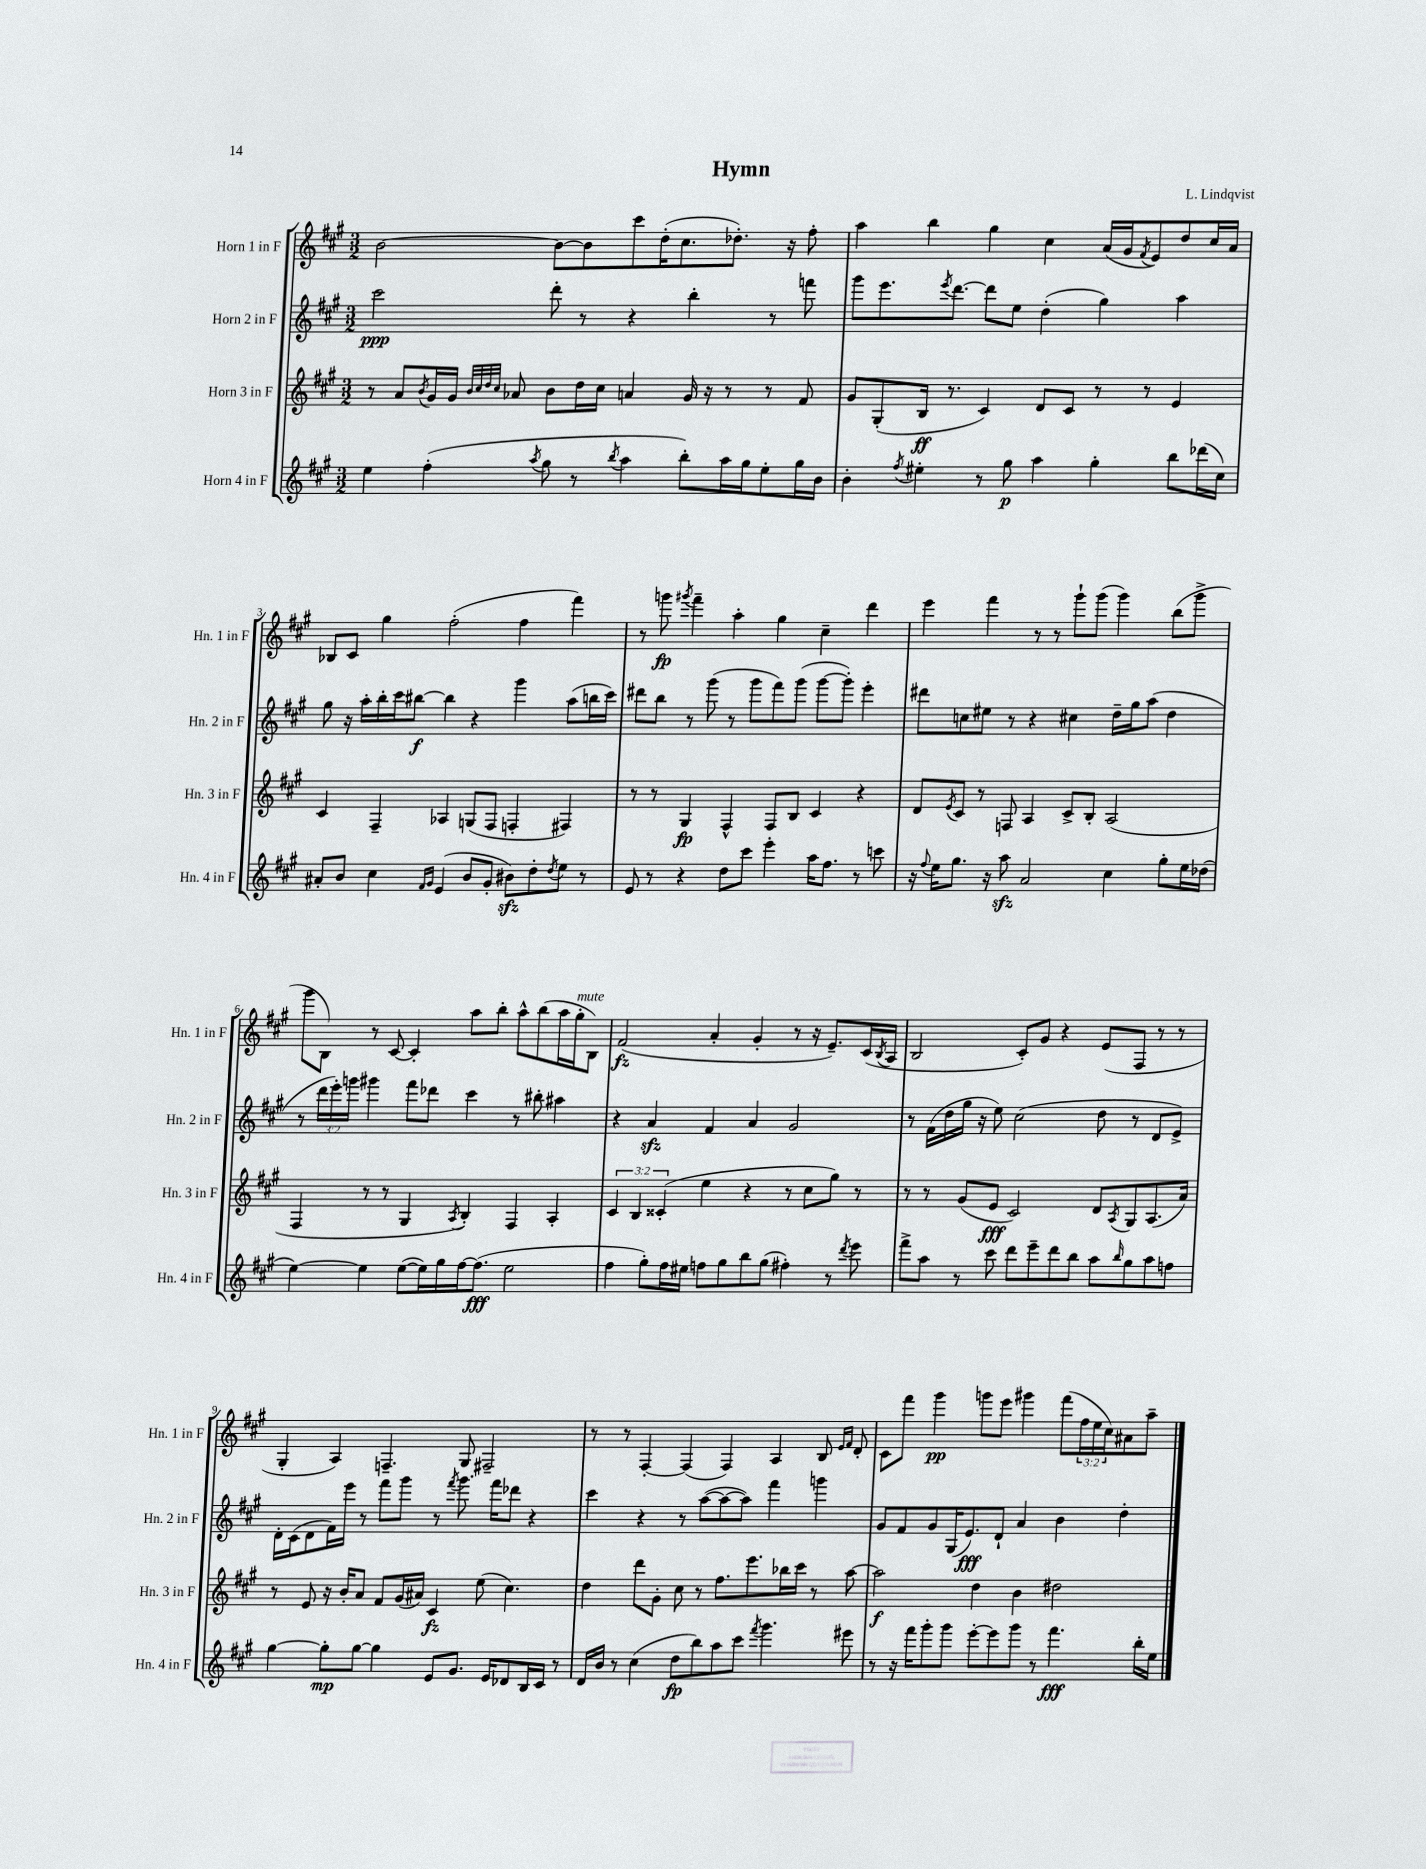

**kern	**dynam	**kern	**dynam	**kern	**dynam	**kern	**dynam
*part4	*part4	*part3	*part3	*part2	*part2	*part1	*part1
*staff4	*staff4	*staff3	*staff3	*staff2	*staff2	*staff1	*staff1
*I"Horn 4 in F	*	*I"Horn 3 in F	*	*I"Horn 2 in F	*	*I"Horn 1 in F	*
*I'Hn. 4 in F	*	*I'Hn. 3 in F	*	*I'Hn. 2 in F	*	*I'Hn. 1 in F	*
*clefG2	*	*clefG2	*	*clefG2	*	*clefG2	*
*k[f#c#g#]	*	*k[f#c#g#]	*	*k[f#c#g#]	*	*k[f#c#g#]	*
*M3/2	*	*M3/2	*	*M3/2	*	*M3/2	*
=1	=1	=1	=1	=1	=1	=1	=1
4ee\	.	8r	.	2ccc#\	ppp	[2b\	.
.	.	8a/L	.	.	.	.	.
.	.	8qb/	.	.	.	.	.
(4ff#'\	.	16g#/L	.	.	.	.	.
.	.	16g#/JJ	.	.	.	.	.
.	.	32qqb/LLL	.	.	.	.	.
.	.	32qqcc#/	.	.	.	.	.
.	.	32qqdd/	.	.	.	.	.
.	.	32qqcc#/JJJ	.	.	.	.	.
.	.	8a-X/	.	.	.	.	.
8qaa/	.	.	.	.	.	.	.
8gg#\	.	8b\L	.	8ddd'\	.	8b\L_	.
8r	.	16dd\L	.	8r	.	8b\]	.
.	.	16cc#\JJ	.	.	.	.	.
8qbb/	.	.	.	.	.	.	.
4aa\	.	4an/	.	4r	.	8ccc#\	.
.	.	.	.	.	.	(16dd'\K	.
.	.	.	.	.	.	8.cc#\	.
8bb'\L)	.	16g#/	.	4bb'\	.	.	.
.	.	16r	.	.	.	.	.
16aa\L	.	8r	.	.	.	8.dd-X'\J)	.
16gg#\J	.	.	.	.	.	.	.
8ee'\	.	8r	.	8r	.	.	.
.	.	.	.	.	.	16r	.
16gg#\L	.	8f#/	.	8fffn\	.	8ff#'\	.
16b\JJ	.	.	.	.	.	.	.
=2	=2	=2	=2	=2	=2	=2	=2
4b'\	.	8g#/L	.	8ggg#\L	.	4aa\	.
.	.	(8G#'/	.	8.eee\	.	.	.
8qff#/	.	.	.	.	.	.	.
4ee#X'\	.	16B/Jk	ff	.	.	4bb\	.
.	.	.	.	8qeee/	.	.	.
.	.	8.r	.	[8.ddd\J	.	.	.
8r	.	4c#/)	.	8ddd\L]	.	4gg#\	.
8gg#\	p	.	.	8ee\J	.	.	.
4aa\	.	8d/L	.	(4dd'\	.	4cc#\	.
.	.	8c#/J	.	.	.	.	.
4gg#'\	.	8r	.	4gg#\)	.	(16a/LL	.
.	.	.	.	.	.	16g#/J	.
.	.	.	.	.	.	8qf#/	.
.	.	8r	.	.	.	8e/)	.
8bb\L	.	4e/	.	4aa\	.	8dd/	.
(16ddd-X\L	.	.	.	.	.	16cc#/L	.
16cc#\JJ)	.	.	.	.	.	16a/JJ	.
!!LO:LB:g=z
=3	=3	=3	=3	=3	=3	=3	=3
8a#X'/L	.	4c#/	.	8gg#\	.	8B-X/L	.
8b/J	.	.	.	16r	.	8c#/J	.
.	.	.	.	16aa'\LL	.	.	.
4cc#\	.	4F#~/	.	16bb'\	.	4gg#\	.
.	.	.	.	16ccc#\J	.	.	.
.	.	.	.	[8bb#X\J	f	.	.
16qqf#/LL	.	.	.	.	.	.	.
16qqg#/JJ	.	.	.	.	.	.	.
(4e/	.	4A-X/	.	4bb#\]	.	(2ff#'\	.
8b/L	.	(8Gn/L	.	4r	.	.	.
8g#'/J	.	8F#/J	.	.	.	.	.
8b#Xzz\L)	.	4Fn'/	.	4ggg#\	.	4ff#\	.
8dd'\	.	.	.	.	.	.	.
8qdd/	.	.	.	.	.	.	.
8ee\J	.	4F#X/)	.	(8aa\L	.	4fff#\)	.
8r	.	.	.	16bbn\L	.	.	.
.	.	.	.	16ccc#\JJ)	.	.	.
=4	=4	=4	=4	=4	=4	=4	=4
8e/	.	8r	.	8ddd#X\L	.	8r	.
8r	.	8r	.	8bb\J	.	8gggn\	fp
.	.	.	.	.	.	8qggg#X/	.
4r	.	4G#/	fp	8r	.	4fff#~\	.
.	.	.	.	(8ggg#\	.	.	.
8dd\L	.	4F#^^/	.	8r	.	4aa'\	.
8ccc#\J	.	.	.	8ggg#\L	.	.	.
4eee'\	.	8F#/L	.	8fff#\)	.	4gg#\	.
.	.	8B/J	.	(8ggg#\J	.	.	.
16aa\KL	.	4c#/	.	[8ggg#\L	.	4cc#~\	.
8.ff#\J	.	.	.	.	.	.	.
.	.	.	.	8ggg#'\J])	.	.	.
8r	.	4r	.	4eee'\	.	4ddd\	.
8cccn\	.	.	.	.	.	.	.
=5	=5	=5	=5	=5	=5	=5	=5
16r	.	8d/L	.	8ddd#X\L	.	4eee\	.
8qqff#/	.	.	.	.	.	.	.
16ee\KL	.	.	.	.	.	.	.
.	.	8qe/	.	.	.	.	.
8.gg#\J	.	8c#/J	.	8ccn\	.	.	.
.	.	8r	.	8ee#X\J	.	4fff#\	.
16r	.	.	.	.	.	.	.
8aazz\	.	8Fn/	.	8r	.	.	.
2a/	.	4A/	.	4r	.	8r	.
.	.	.	.	.	.	8r	.
.	.	8c#^/L	.	4cc#X\	.	8ggg#`\L	.
.	.	8B'/J	.	.	.	(8ggg#\J	.
4cc#\	.	(2A/	.	16dd~\LL	.	4ggg#\)	.
.	.	.	.	16gg#\J	.	.	.
.	.	.	.	(8aa\J	.	.	.
8gg#'\L	.	.	.	4dd\	.	(8bb\L	.
16ee\L	.	.	.	.	.	8ggg#^\J	.
(16dd-X\JJ	.	.	.	.	.	.	.
!!LO:LB:g=z
=6	=6	=6	=6	=6	=6	=6	=6
[4ee\)	.	4F#/	.	8r	.	8ggg#\L	.
.	.	.	.	24ddd\LL	.	8B\J)	.
.	.	.	.	24eee'\)	.	.	.
.	.	.	.	24gggn\JJ	.	.	.
4ee\]	.	8r	.	4ggg#X\	.	8r	.
.	.	8r	.	.	.	[8c#/	.
([8ee\L	.	4G#/	.	8fff#\L	.	4c#'/]	.
16ee\L])	.	.	.	8ddd-X\J	.	.	.
16gg#\	.	.	.	.	.	.	.
.	.	8qA/	.	.	.	.	.
[16ff#\J	.	4B'/)	.	4ccc#\	.	8aa\L	.
(8.ff#\J]	fff	.	.	.	.	.	.
.	.	.	.	.	.	8bb'\J	.
2ee\	.	4F#/	.	8r	.	8aa^^\L	.
.	.	.	.	8bb#X'\	.	(8bb\	.
.	.	4A'/	.	4aa#X\	.	16aa\L	.
!	!	!	!	!	!	!LO:TX:a:i:t=mute	!
.	.	.	.	.	.	16gg#'\J	.
.	.	.	.	.	.	8B\J)	.
=7	=7	=7	=7	=7	=7	=7	=7
4ff#\	.	6c#/	.	4r	.	(2f#/	fz
.	.	6B/	.	.	.	.	.
8gg#'\L)	.	.	.	4azz/	.	.	.
.	.	(6c##X'/	.	.	.	.	.
16ff#\L	.	.	.	.	.	.	.
16ee#X\JJ	.	.	.	.	.	.	.
8ffn\L	.	4ee\	.	4f#/	.	4a'/	.
8gg#\	.	.	.	.	.	.	.
8bb\	.	4r	.	4a/	.	4g#'/	.
(8gg#\J	.	.	.	.	.	.	.
4ff#X'\)	.	8r	.	2g#/	.	8r	.
.	.	8cc#\L	.	.	.	16r	.
.	.	.	.	.	.	8.e~/L)	.
8r	.	8gg#\J)	.	.	.	.	.
8qddd/	.	.	.	.	.	.	.
8eee\	.	8r	.	.	.	(16c#/L	.
.	.	.	.	.	.	8qB/	.
.	.	.	.	.	.	16A/JJ	.
=8	=8	=8	=8	=8	=8	=8	=8
8fff#^\L	.	8r	.	8r	.	2B/	.
8aa\J	.	8r	.	(16f#\LL	.	.	.
.	.	.	.	16dd\	.	.	.
8r	.	(8g#/L	.	16gg#\JJ	.	.	.
.	.	.	.	16r	.	.	.
8ccc#\	.	8e/J	fff	8ee\)	.	.	.
8ddd\L	.	2c#/)	.	(2cc#\	.	8c#'/L)	.
8eee~\	.	.	.	.	.	8g#/J	.
8ddd\	.	.	.	.	.	4r	.
8bb\J	.	.	.	.	.	.	.
8aa\L	.	8d/L	.	8dd\	.	(8e/L	.
16qqbb/	.	8qA/	.	.	.	.	.
8gg#\	.	8G#/	.	8r	.	8F#/J	.
8aa\	.	(8.A/	.	8d/L	.	8r	.
8ffn\J	.	.	.	8e^/J)	.	8r	.
.	.	16a/Jk)	.	.	.	.	.
!!LO:LB:g=z
=9	=9	=9	=9	=9	=9	=9	=9
[4gg#\	.	8r	.	16d'\LL	.	4G#'/	.
.	.	.	.	(16c#\J	.	.	.
.	.	8e/	.	8d\	.	.	.
8gg#'\L]	mp	16r	.	16f#\L)	.	4A/)	.
.	.	16b'/KL	.	16eee\JJ	.	.	.
[8gg#\J	.	8a/J	.	8r	.	.	.
4gg#\]	.	8f#/L	.	8fff#\L	.	4.Fn~/	.
.	.	(16g#/L	.	8ggg#\J	.	.	.
.	.	16a#X/JJ)	.	.	.	.	.
8e/L	.	4c#/	fz	8r	.	.	.
.	.	.	.	8qfff#/	.	.	.
8.g#/J	.	.	.	8.ggg#\	.	8G#/	.
.	.	(8ee\	.	.	.	2F#X~/	.
16e/KL	.	.	.	16fff#\KL	.	.	.
8d-X/	.	4.cc#\)	.	8ddd-X\J	.	.	.
16B/L	.	.	.	4r	.	.	.
16c#/JJ	.	.	.	.	.	.	.
8r	.	.	.	.	.	.	.
=10	=10	=10	=10	=10	=10	=10	=10
16d/LL	.	4dd\	.	4ccc#\	.	8r	.
16b/JJ	.	.	.	.	.	.	.
8r	.	.	.	.	.	8r	.
(4cc#\	.	8ddd\L	.	4r	.	[4F#'/	.
.	.	8g#'\J	.	.	.	.	.
8dd\L	fp	8cc#\	.	8r	.	(4F#/]	.
8bb\)	.	8r	.	([8aa\L	.	.	.
8aa\	.	8.ff#\L	.	8aa\_	.	4F#/)	.
8ccc#\J	.	.	.	8aa\J])	.	.	.
.	.	8.eee\	.	.	.	.	.
8qfff#/	.	.	.	.	.	.	.
4.ggg#\	.	.	.	4fff#\	.	4A/	.
.	.	16bb-X\L	.	.	.	.	.
.	.	16ccc#\JJ	.	.	.	.	.
.	.	8r	.	4gggn\	.	8B/	.
.	.	.	.	.	.	16qqe/LL	.
.	.	.	.	.	.	16qqf#/JJ	.
8eee#X\	.	[8aa\	.	.	.	8d'/	.
=11	=11	=11	=11	=11	=11	=11	=11
8r	.	2aa\]	f	8g#/L	.	8c#\L	.
16r	.	.	.	8f#/	.	8fff#\J	.
16fff#\KL	.	.	.	.	.	.	.
8ggg#'\	.	.	.	8g#/	.	4ggg#\	pp
8ggg#\J	.	.	.	(16G#/K	.	.	.
.	.	.	.	8.e/)	fff	.	.
[8eee'\L	.	4dd\	.	.	.	8gggn\L	.
8eee\]	.	.	.	8d`/J	.	8eee\J	.
8ggg#\J	.	4b\	.	4a/	.	4ggg#X\	.
8r	.	.	.	.	.	.	.
4.fff#\	fff	2dd#X\	.	4b\	.	(8fff#\L	.
.	.	.	.	.	.	24ff#\L	.
.	.	.	.	.	.	24ee\	.
.	.	.	.	.	.	24cc#\J)	.
.	.	.	.	4dd'\	.	8a#X\	.
16bb'\LL	.	.	.	.	.	8aa~\J	.
16ee\JJ	.	.	.	.	.	.	.
==	==	==	==	==	==	==	==
*-	*-	*-	*-	*-	*-	*-	*-
